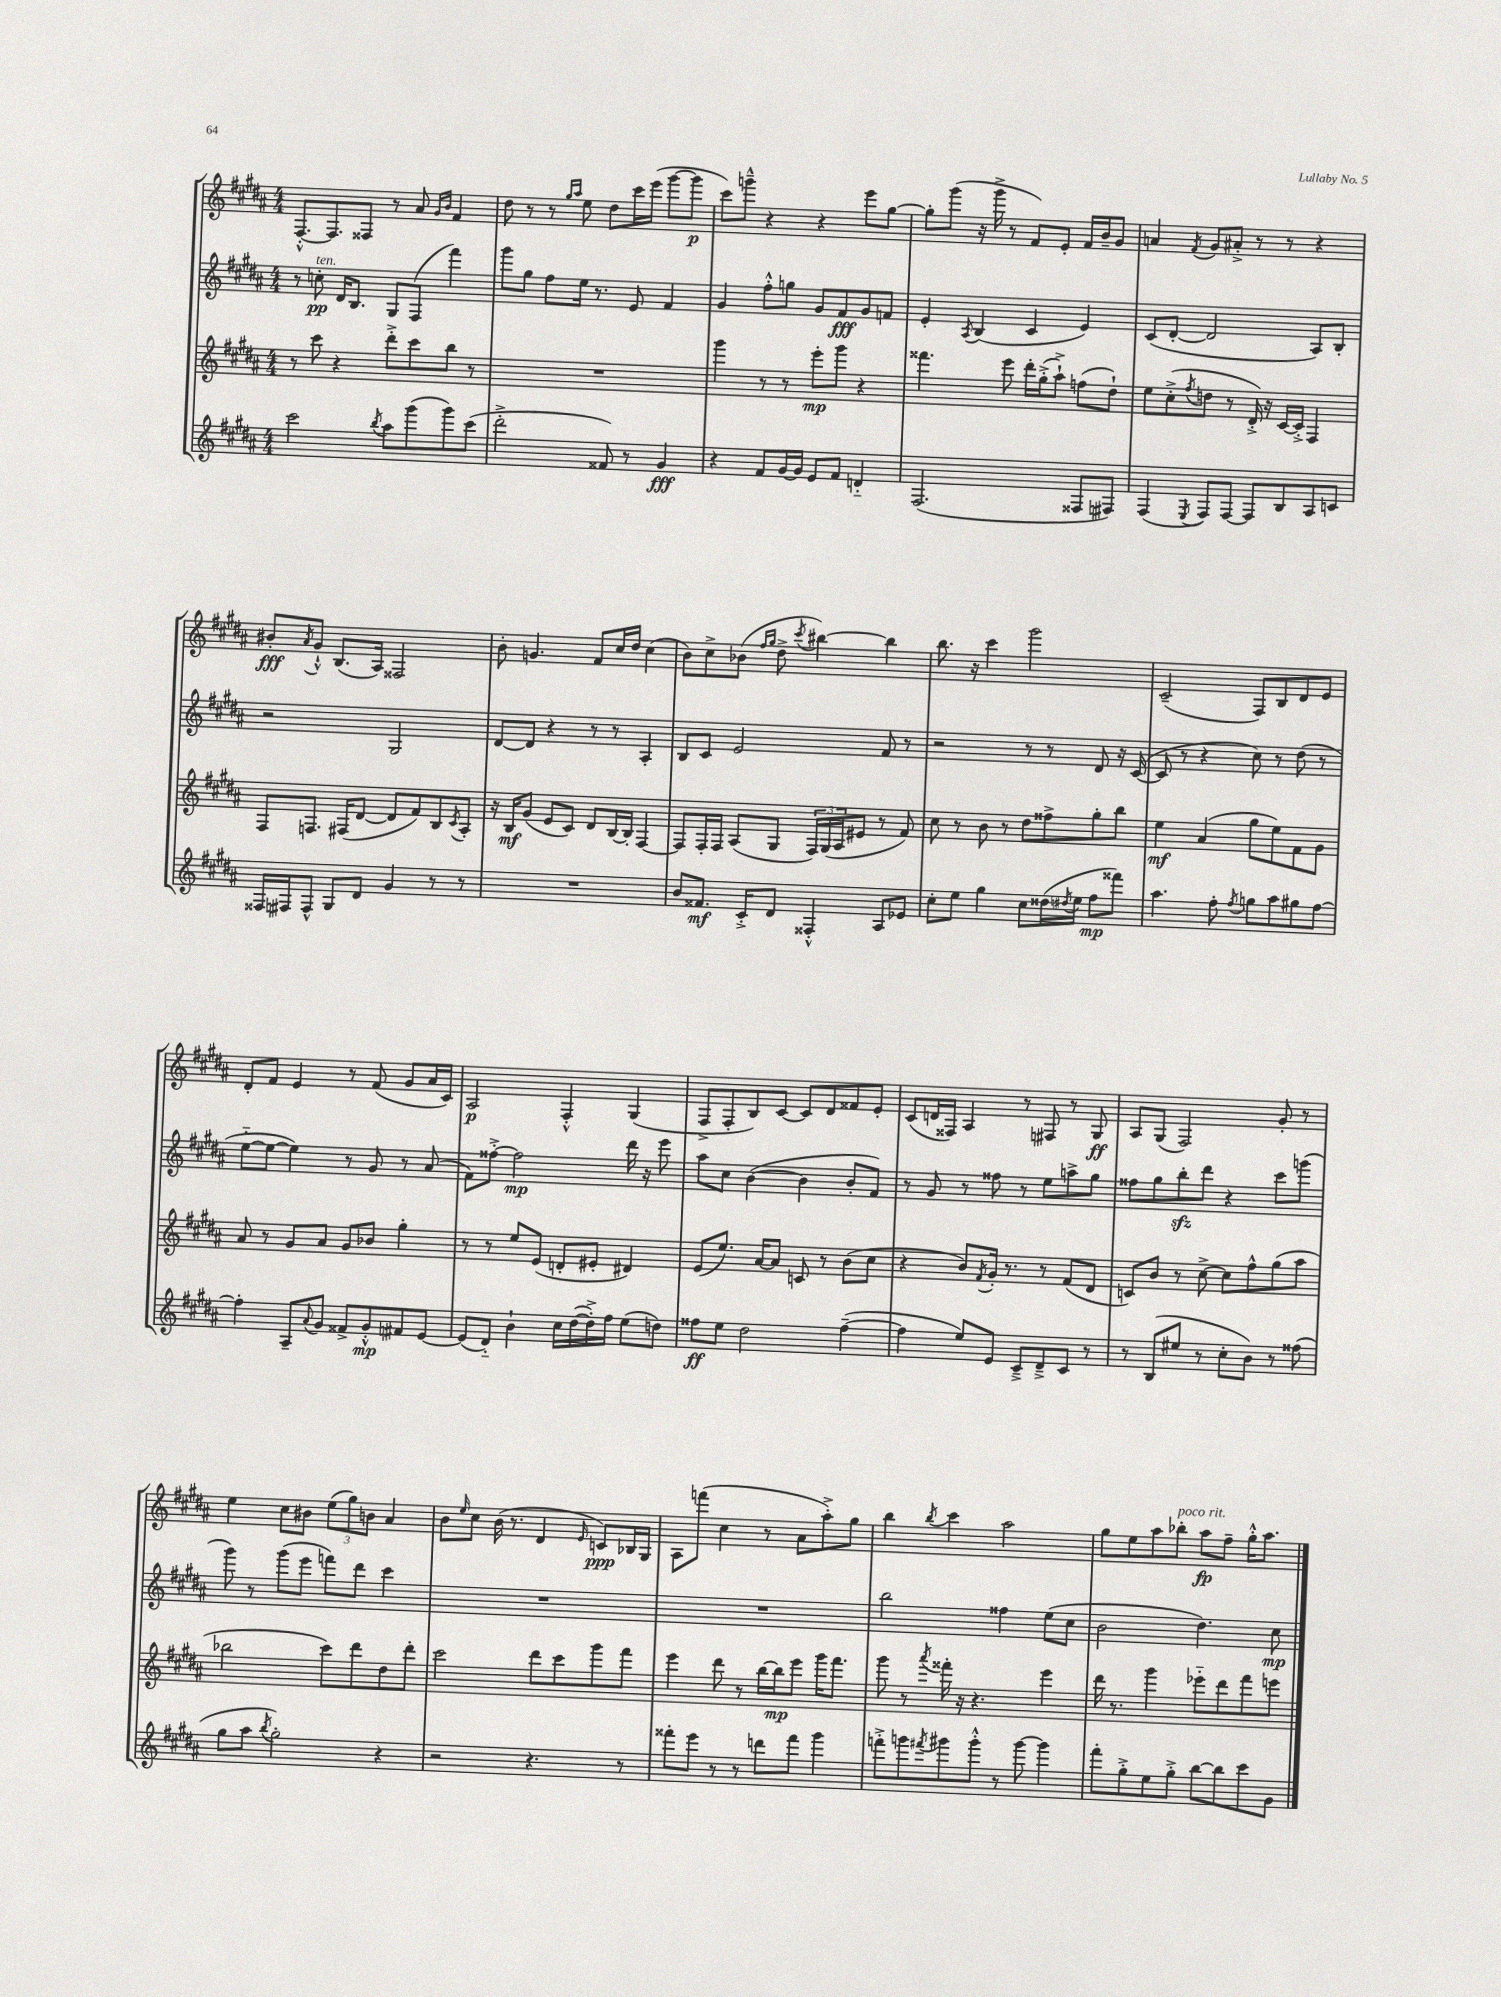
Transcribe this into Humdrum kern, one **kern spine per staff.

**kern	**dynam	**kern	**dynam	**kern	**dynam	**kern	**dynam
*part4	*part4	*part3	*part3	*part2	*part2	*part1	*part1
*staff4	*staff4	*staff3	*staff3	*staff2	*staff2	*staff1	*staff1
*clefG2	*	*clefG2	*	*clefG2	*	*clefG2	*
*k[f#c#g#d#a#]	*	*k[f#c#g#d#a#]	*	*k[f#c#g#d#a#]	*	*k[f#c#g#d#a#]	*
*M4/4	*	*M4/4	*	*M4/4	*	*M4/4	*
=43	=43	=43	=43	=43	=43	=43	=43
2ccc#\	.	8r	.	8r	.	[8.F#'^^/L	.
!	!	!	!	!LO:TX:a:i:t=ten.	!	!	!
.	.	8ccc#\	.	8ccn'\	pp	.	.
.	.	.	.	.	.	8.F#/]	.
.	.	4r	.	16d#/KL	.	.	.
.	.	.	.	8.B/J	.	.	.
.	.	.	.	.	.	8F##X/J	.
8qbb/	.	.	.	.	.	.	.
8aa#\L	.	8ddd#'^\L	.	8G#/L	.	8r	.
(8ggg#\	.	8ccc#\	.	(8F#/J	.	8a#/	.
.	.	.	.	.	.	16qqg#/LL	.
.	.	.	.	.	.	16qqb/JJ	.
8ggg#\)	.	8bb\J	.	4fff#\)	.	4f#/	.
(8ccc#\J	.	8r	.	.	.	.	.
=44	=44	=44	=44	=44	=44	=44	=44
2ddd#'^\	.	1r	.	8ggg#\L	.	8dd#\	.
.	.	.	.	8gg#\J	.	8r	.
.	.	.	.	8ff#\L	.	8r	.
.	.	.	.	.	.	16qqgg#/LL	.
.	.	.	.	.	.	16qqaa#/JJ	.
.	.	.	.	16ee\Jk	.	8ee\	.
.	.	.	.	8.r	.	.	.
8f##X/)	.	.	.	.	.	8dd#\L	.
8r	.	.	.	8e/	.	16ccc#\L	.
.	.	.	.	.	.	(16eee\JJ	.
4g#/	fff	.	.	4f#/	.	[8ggg#\L	.
.	.	.	.	.	.	8ggg#\J]	p
=45	=45	=45	=45	=45	=45	=45	=45
4r	.	4ggg#\	.	4g#/	.	8ccc#\L)	.
.	.	.	.	.	.	8gggn~^^\J	.
8f#/L	.	8r	.	8ff#'^^\L	.	4r	.
[16g#/L	.	8r	.	8ggn\J	.	.	.
16g#/JJ]	.	.	.	.	.	.	.
8e/L	.	8eee'\L	mp	8g#/L	.	4r	.
8f#/J	.	8ggg#\J	.	8f#/	fff	.	.
4dn/	.	4r	.	8g#/	.	8eee\L	.
.	.	.	.	8fn/J	.	[8gg#\J	.
=46	=46	=46	=46	=46	=46	=46	=46
(2.F#/	.	4.fff##X\	.	4e'/	.	8gg#'\L]	.
.	.	.	.	.	.	(8ggg#\J	.
.	.	.	.	8qA#/	.	.	.
.	.	.	.	(4B/	.	16r	.
.	.	.	.	.	.	16ggg#^\	.
.	.	8eee\	.	.	.	8r	.
.	.	16ddd#'\LL	.	4c#/	.	8f#/L)	.
.	.	(16gg#'^\J	.	.	.	.	.
.	.	8aa#`^\J)	.	.	.	8e'/J	.
8F##X/L	.	(8ffn\L	.	4e/)	.	16f#/LL	.
.	.	.	.	.	.	16b~/J	.
8F#X/J)	.	8dd#`\J)	.	.	.	8g#/J	.
=47	=47	=47	=47	=47	=47	=47	=47
(4F#/	.	8ee\L	.	(8c#/L	.	4an/	.
.	.	(8cc#'^\	.	[8d#'/J	.	.	.
8qE/	.	8qff#/	.	.	.	8qf#/	.
8F#/L)	.	8ddn\J	.	2d#/]	.	8g#/L	.
[8F#/J	.	8r	.	.	.	8a#X'^/J	.
8F#/L]	.	16d#'^/)	.	.	.	8r	.
.	.	16r	.	.	.	.	.
8B/	.	[16c#/LL	.	.	.	8r	.
.	.	16c#'^/JJ]	.	.	.	.	.
8A#/	.	4F#/	.	8A#/L)	.	4r	.
8cn/J	.	.	.	8B'/J	.	.	.
!!LO:LB:g=z
=48	=48	=48	=48	=48	=48	=48	=48
16F##X/LL	.	8F#/L	.	2r	.	8b#X'/L	fff
16F#X/J	.	.	.	.	.	.	.
.	.	.	.	.	.	8qa#/	.
8F#^^/J	.	8.Fn/J	.	.	.	8g#`^^/J	.
8G#/L	.	.	.	.	.	(8.B/L	.
.	.	(16F#X/KL	.	.	.	.	.
8d#/J	.	[8d#/J	.	.	.	.	.
.	.	.	.	.	.	16A#/Jk)	.
4g#/	.	8d#/L]	.	2G#/	.	2F##X/	.
.	.	8f#/)	.	.	.	.	.
8r	.	8B/	.	.	.	.	.
.	.	8qc#/	.	.	.	.	.
8r	.	8A#'/J	.	.	.	.	.
=49	=49	=49	=49	=49	=49	=49	=49
1r	.	16r	.	[8d#/L	.	8b'\	.
.	.	16B/KL	mf	.	.	.	.
.	.	(8g#/J	.	8d#/J]	.	4.gn/	.
.	.	8e/L	.	4r	.	.	.
.	.	8c#/J)	.	.	.	.	.
.	.	8d#/L	.	8r	.	8f#/L	.
.	.	[16B/L	.	8r	.	16cc#/L	.
.	.	16B'/JJ]	.	.	.	16dd#/JJ	.
.	.	[4F#/	.	4A#'/	.	(4cc#\	.
=50	=50	=50	=50	=50	=50	=50	=50
8b/L	.	8F#/L]	.	8B/L	.	8b\L)	.
8.f##X/J	mf	16F#'/L	.	8c#/J	.	8cc#^\	.
.	.	16F#/JJ	.	.	.	.	.
.	.	(8A#/L	.	2e/	.	(8b-X\J	.
16c#'^/KL	.	.	.	.	.	.	.
.	.	.	.	.	.	16qqff#/LL	.
.	.	.	.	.	.	16qqgg#/JJ	.
8d#/J	.	8G#/J	.	.	.	8dd#^\	.
.	.	.	.	.	.	8qccc#/	.
4F##X'^^/	.	24F#/LL)	.	.	.	[4bb#X\)	.
.	.	(24G#/	.	.	.	.	.
.	.	24A#/J	.	.	.	.	.
.	.	8e#X/J	.	.	.	.	.
8A#/L	.	8r	.	8f#/	.	4bb#\]	.
8e-X/J	.	8f#/)	.	8r	.	.	.
=51	=51	=51	=51	=51	=51	=51	=51
8cc#'\L	.	8cc#\	.	2r	.	8.bb\	.
8ee\J	.	8r	.	.	.	.	.
.	.	.	.	.	.	16r	.
4gg#\	.	8b\	.	.	.	4ccc#\	.
.	.	8r	.	.	.	.	.
8cc#\L	.	8dd#\L	.	8r	.	2ggg#\	.
(16dd##X\L	.	8ff##X^\	.	8r	.	.	.
8qdd#X/	.	.	.	.	.	.	.
16ee\JJ	.	.	.	.	.	.	.
8ff#\L	mp	8gg#'\	.	8d#/	.	.	.
8fff##X\J)	.	8bb\J	.	16r	.	.	.
.	.	.	.	([16c#/	.	.	.
=52	=52	=52	=52	=52	=52	=52	=52
4.aa#\	.	4ee\	mf	8c#/]	.	(2c#~/	.
.	.	.	.	8r	.	.	.
.	.	(4a#/	.	4r	.	.	.
8ff#'\	.	.	.	.	.	.	.
8qff#/	.	.	.	.	.	.	.
8ggn\L	.	8gg#\L	.	8cc#\)	.	8F#/L)	.
8aa#\	.	8ee\)	.	8r	.	8B/	.
8gg#X\	.	8f#\	.	(8dd#\	.	8d#/	.
[8ff#\J	.	8g#\J	.	8r	.	8e/J	.
!!LO:LB:g=z
=53	=53	=53	=53	=53	=53	=53	=53
4ff#'\]	.	8a#/	.	[8ee\L	.	8d#'/L	.
.	.	8r	.	8ee\J_	.	8f#/J	.
8A#~/L	.	8g#/L	.	4ee\])	.	4e/	.
8qqa#/	.	.	.	.	.	.	.
8g#/J	.	8a#/J	.	.	.	.	.
8f##X^/L	.	8g#/L	.	8r	.	8r	.
8g#'^^/	mp	8b-X/J	.	8g#/	.	(8f#/	.
8f#X/	.	4gg#'\	.	8r	.	8g#/L	.
[8e/J	.	.	.	(8a#/	.	16a#/L	.
.	.	.	.	.	.	16c#/JJ)	.
=54	=54	=54	=54	=54	=54	=54	=54
(8e/L]	.	8r	.	8f#\L)	.	2A#/	p
8d#/J)	.	8r	.	[8ff##X'^\J	.	.	.
4b`\	.	8ee/L	.	2ff##\]	mp	.	.
.	.	(8e/J	.	.	.	.	.
16cc#\LL	.	8dn'/L	.	.	.	4F#'^^/	.
([16dd#\	.	.	.	.	.	.	.
16dd#'^\])	.	8e#X'/J	.	.	.	.	.
16ff#\JJ	.	.	.	.	.	.	.
(8ee\L	.	4d#X/)	.	16ddd#\	.	(4G#/	.
.	.	.	.	16r	.	.	.
8ddn\J)	.	.	.	8eee\	.	.	.
=55	=55	=55	=55	=55	=55	=55	=55
8ff##X\L	ff	(8e/L	.	8aa#\L	.	8F#^/L	.
8ee\J	.	8.ee/J)	.	8cc#\J	.	8F#'/	.
2dd#\	.	.	.	([4b\	.	8B/)	.
.	.	[16a#/KL	.	.	.	.	.
.	.	8a#/J]	.	.	.	[8c#/J	.
.	.	8cn/	.	4b\]	.	8c#/L]	.
.	.	8r	.	.	.	8d#/	.
([4ff##~\	.	(8b\L	.	8b'/L	.	8f##X/	.
.	.	8cc#\J	.	8f#/J)	.	8e'/J	.
=56	=56	=56	=56	=56	=56	=56	=56
4ff##\]	.	4r	.	8r	.	(8c#/L	.
.	.	.	.	8g#/	.	16dn/L	.
.	.	.	.	.	.	16F##X/JJ)	.
8ee/L)	.	8b/L)	.	8r	.	4A#/	.
.	.	8qf#/	.	.	.	.	.
8e/J	.	16g#'/Jk	.	8ff##X\	.	.	.
.	.	8.r	.	.	.	.	.
8c#~^/L	.	.	.	8r	.	8r	.
8d#~^/	.	8r	.	8ee\L	.	8F#X/	.
8c#/J	.	(8f#/L	.	8aan^\	.	8r	.
8r	.	8d#/J	.	8gg#\J	.	8G#/	ff
=57	=57	=57	=57	=57	=57	=57	=57
8r	.	8cn/L)	.	8ff##X\L	.	8A#/L	.
(8B/L	.	8b/J	.	8gg#\	.	(8G#/J	.
8ee#X/J	.	8r	.	8bbzz'\	.	2F#/)	.
8r	.	[8cc#^\	.	8ddd#\J	.	.	.
8cc#'\L	.	8cc#\L]	.	4r	.	.	.
8b\J)	.	8ff#^^\	.	.	.	.	.
8r	.	(8gg#\	.	8ccc#\L	.	8g#'/	.
(8ff##X\	.	8aa#\J	.	(8gggn\J	.	8r	.
!!LO:LB:g=z
=58	=58	=58	=58	=58	=58	=58	=58
8gg#\L	.	2bb-X\	.	8ggg#\)	.	4ee\	.
8aa#\J	.	.	.	8r	.	.	.
8qbb/	.	.	.	.	.	.	.
2gg#'\)	.	.	.	(8ggg#\L	.	8cc#\L	.
.	.	.	.	8eee\J	.	8b#X\J	.
.	.	8ccc#\L)	.	8fffn\L)	.	(12ee\L	.
.	.	.	.	.	.	12gg#\)	.
.	.	8ddd#\	.	8ddd#\J	.	.	.
.	.	.	.	.	.	12bn\J	.
4r	.	8dd#\	.	4ccc#\	.	4a#/	.
.	.	8ddd#'\J	.	.	.	.	.
=59	=59	=59	=59	=59	=59	=59	=59
2r	.	2ccc#\	.	1r	.	8b\L	.
.	.	.	.	.	.	16qqee/	.
.	.	.	.	.	.	8cc#\J	.
.	.	.	.	.	.	(16b\	.
.	.	.	.	.	.	8.r	.
4.r	.	8ddd#\L	.	.	.	4d#/	.
.	.	8ccc#\	.	.	.	.	.
.	.	.	.	.	.	16qqe/	.
.	.	8ggg#\	.	.	.	8cn/L)	ppp
8r	.	8fff#\J	.	.	.	16B-X/L	.
.	.	.	.	.	.	16G#/JJ	.
=60	=60	=60	=60	=60	=60	=60	=60
8fff##X'\L	.	4eee\	.	1r	.	8A#\L	.
8eee\J	.	.	.	.	.	(8fffn\J	.
8r	.	8ddd#\	.	.	.	4cc#\	.
8r	.	8r	.	.	.	.	.
8dddn\L	.	[16bb\LL	.	.	.	8r	.
.	.	16bb\J]	mp	.	.	.	.
8fff##\J	.	8eee\J	.	.	.	8a#\L	.
4ggg#\	.	16ggg#\KL	.	.	.	8aa#'^\)	.
.	.	8.fff#\J	.	.	.	.	.
.	.	.	.	.	.	8gg#\J	.
=61	=61	=61	=61	=61	=61	=61	=61
8fffn'^\L	.	8ggg#\	.	2bb\	.	4bb\	.
8gggn\	.	8r	.	.	.	.	.
8qfff#X/	.	8qaaa#/	.	.	.	8qbb/	.
8ggg#X\	.	16fff##X'\	.	.	.	4ccc#\	.
.	.	16r	.	.	.	.	.
8ggg#'^^\J	.	4.r	.	.	.	.	.
8r	.	.	.	4ff##X\	.	2aa#\	.
[8ggg#\	.	.	.	.	.	.	.
4ggg#\]	.	4eee\	.	(8ee\L	.	.	.
.	.	.	.	8cc#\J	.	.	.
=62	=62	=62	=62	=62	=62	=62	=62
8fff#'\L	.	16ddd#\	.	2b\	.	8gg#\L	.
.	.	8.r	.	.	.	.	.
8gg#'^\	.	.	.	.	.	8ee\	.
8ee\	.	4ggg#\	.	.	.	8aa#\	.
!	!	!	!	!	!	!LO:TX:a:i:t=poco rit.	!
8gg#'^\J	.	.	.	.	.	8bb-X'\J	.
[8bb\L	.	8eee-X\L	.	4.dd#\)	.	8aa#\L	fp
8bb\]	.	8ddd#\	.	.	.	8ff#~\J	.
8ccc#\	.	8fff#\	.	.	.	16gg#'^^\KL	.
.	.	.	.	.	.	8.aa#\J	.
8g#\J	.	8eeen\J	.	8cc#\	mp	.	.
==	==	==	==	==	==	==	==
*-	*-	*-	*-	*-	*-	*-	*-
